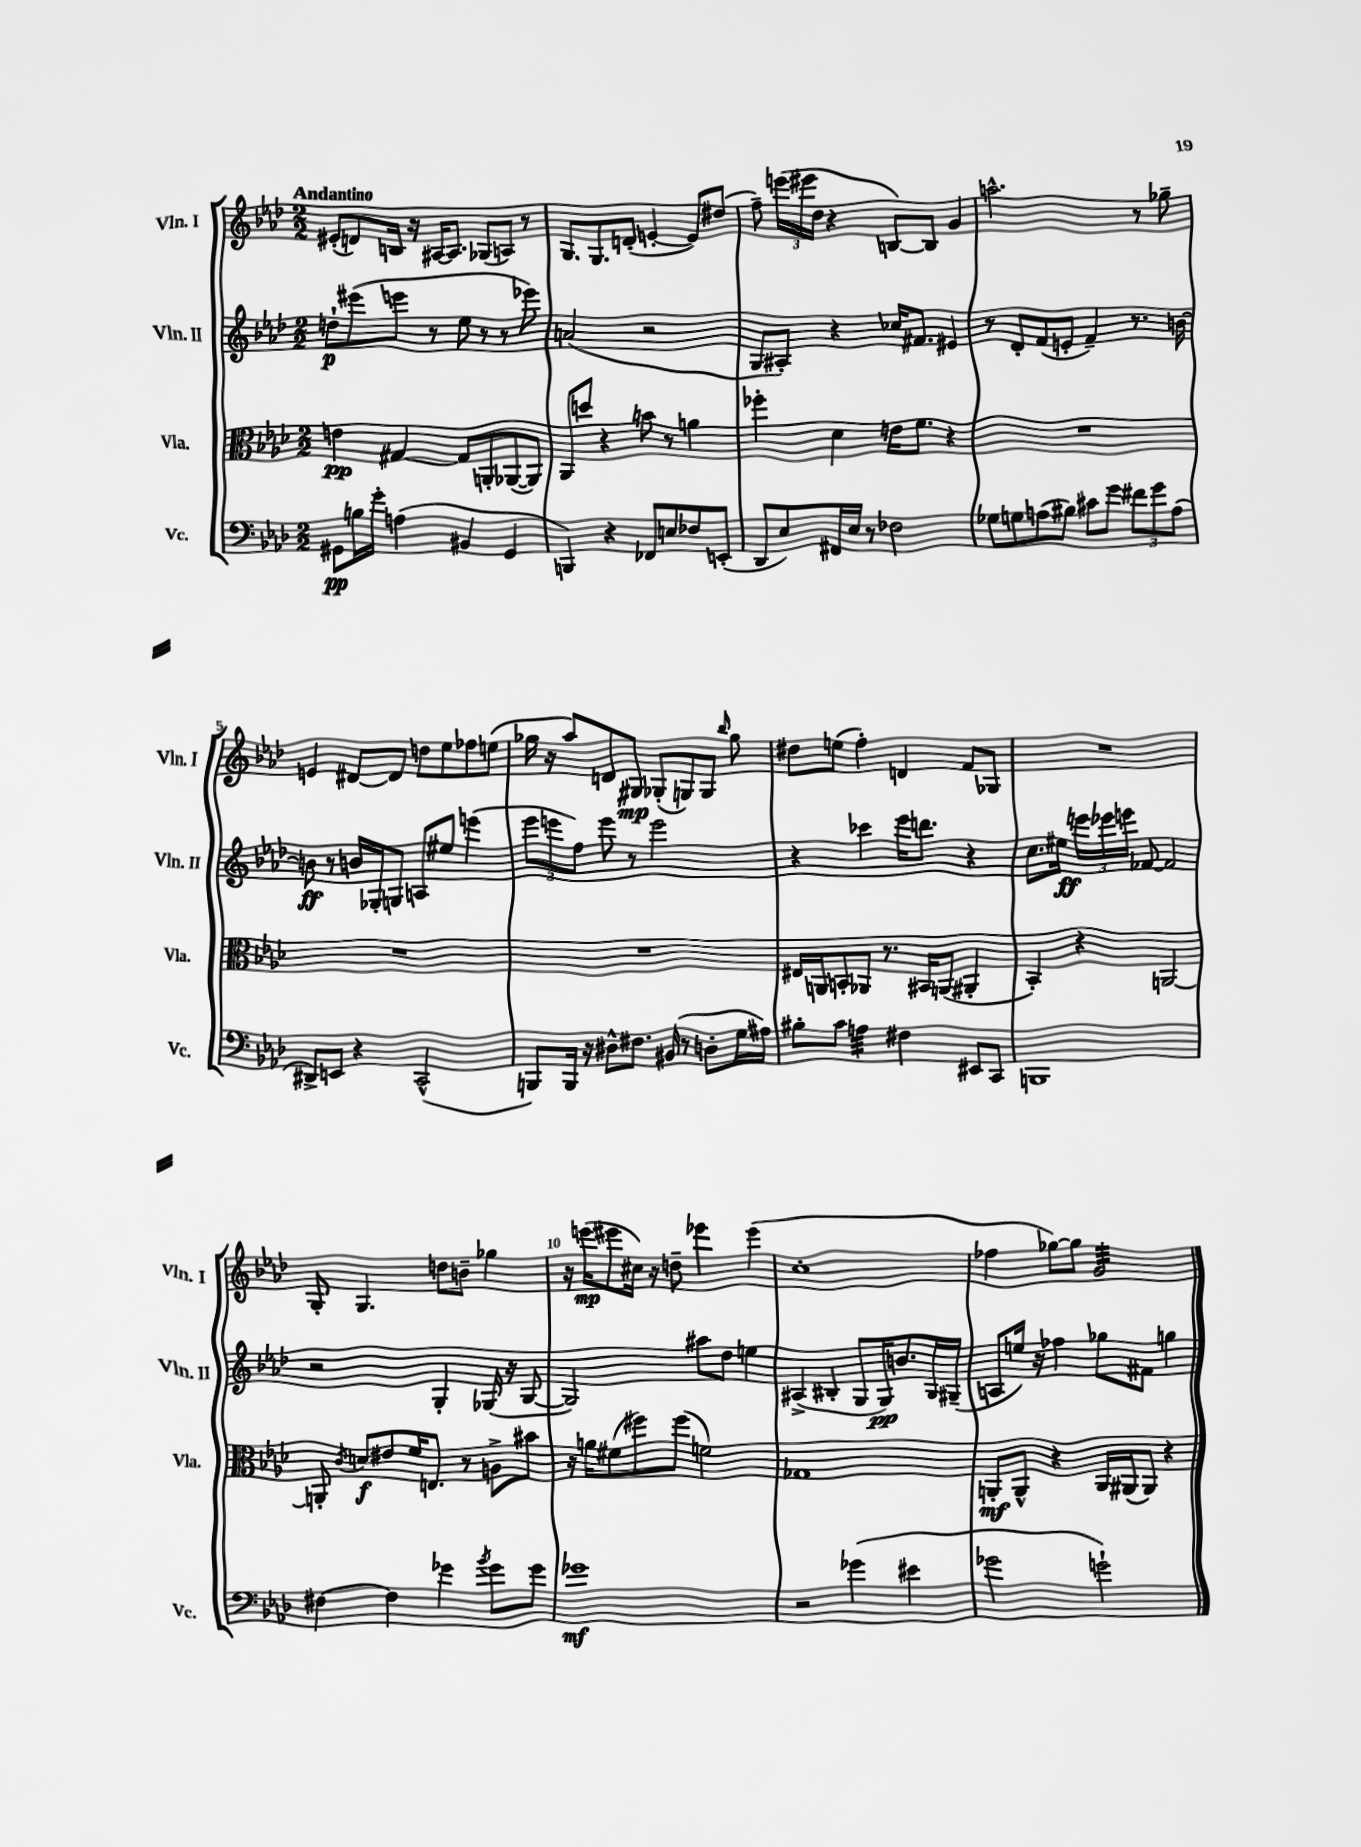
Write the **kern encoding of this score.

**kern	**kern	**kern	**kern
*staff4	*staff3	*staff2	*staff1
*clefF4	*clefC3	*clefG2	*clefG2
*k[b-e-a-d-]	*k[b-e-a-d-]	*k[b-e-a-d-]	*k[b-e-a-d-]
*M2/2	*M2/2	*M2/2	*M2/2
8GG#	4e	8dd`	(8e#'
16B	.	(8eee#	8d)
16g'	.	.	.
(4A	[4G#	8eee	16B
.	.	.	16r
.	.	8r	[16A#
.	.	.	8.A#]
4BB#	8G#]	8ee-	.
.	8AA'	8r	(8G-
4GG#	([8AA-	8r	8A)
.	8AA-])	8eee-)	8r
=	=	=	=
4BBB)	8AA-	(2a	8.G
.	8dd	.	.
.	.	.	8.G
4r	4r	.	.
.	.	.	(8d'
8FF-	8b	2r	[4e'
8E	8r	.	.
8F-	4a	.	8e])
(8EE'	.	.	(8dd#
=	=	=	=
8DD-	4ff-'	8G	8ff~)
8E-)	.	8A#')	(24eee
.	.	.	24eee#
.	.	.	24dd-
16FF#	4d-	4r	4r
16E-	.	.	.
8r	.	.	.
2F-	16e	16cc-	[8B)
.	8.f	8.f#	.
.	.	.	8B]
.	4r	4e#	4g
=	=	=	=
8G-	1r	8r	2.aa^^
8G	.	8d-'	.
(8A	.	(8f	.
8B#)	.	8e'	.
8c#	.	4f~)	.
8g	.	.	.
12f#	.	8.r	8r
12g	.	.	.
.	.	.	8gg-~
(12A	.	.	.
.	.	[16b	.
=	=	=	=
8DD#^)	1r	8b]	4e
8EE	.	8r	.
4r	.	16b	[8d#
.	.	16G-'	.
.	.	8G	8d#]
(2CC^^	.	8A	8dd
.	.	8ee#	8ee-
.	.	(4eee	8ff-
.	.	.	(8ee
=	=	=	=
8BBB)	1r	12eee-	16gg-
.	.	.	16r
.	.	12eee	.
16BBB	.	.	8aa-)
.	.	12ff)	.
16r	.	.	.
8D#^^	.	8eee	8d
8.F#	.	8r	8G#
.	.	2eee	(8G-'
(16BB#	.	.	.
8r	.	.	8G)
8D'	.	.	8G
.	.	.	16qqbb-
16G	.	.	8gg-
16A#)	.	.	.
=	=	=	=
8B#'	16E#	4r	8dd#
.	16AA	.	.
8c	8BB'	.	(8ee
4A	8AA-	4ccc-	4ff')
.	8.r	.	.
4F#	.	16eee-	4d
.	16BB#	8.ddd	.
.	(8AA	.	.
8EE#	4AA#'	4r	8f
8CC	.	.	8G-
=	=	=	=
1BBB	4BB-')	8.cc	1r
.	.	16ee#	.
.	4r	24eee	.
.	.	24eee-	.
.	.	24eee	.
.	.	[8f-	.
.	[2AA	2f-]	.
=	=	=	=
[4F#	8AA']	2r	8G'
.	8qc	.	.
.	8d	.	4.G
4F#]	8e#	.	.
.	16f	.	.
.	8.E	.	.
4g-	.	4G'	8dd
.	8r	.	8b~
8qb-	.	.	.
8g-	8A^	(16G-	4gg-
.	.	16r	.
8g-	8b#	[8G-	.
=	=	=	=
1g-	16r	2G-])	16r
.	16a	.	(16eee
.	(8f#	.	8eee#
.	8ff#)	.	16cc#)
.	.	.	16r
.	(8ff#	.	8dd~
.	2f)	8aa#	4eee-
.	.	8dd-	.
.	.	4ee	(4eee-
=	=	=	=
2r	1G-	(4A#^	1cc'
.	.	4B#'	.
(4g-	.	8G	.
.	.	16G)	.
.	.	8.b	.
4e#	.	.	.
.	.	16G	.
.	.	(16G#~	.
=	=	=	=
2g-	8AA'	8A	4ff-
.	8AA^^	16ee)	.
.	.	16r	.
.	4r	4ff-	[8gg-)
.	.	.	8gg-]
2g`)	16AA	8gg-	2g
.	(16AA#	.	.
.	8AA#)	8f#	.
.	4r	4gg	.
==	==	==	==
*-	*-	*-	*-
